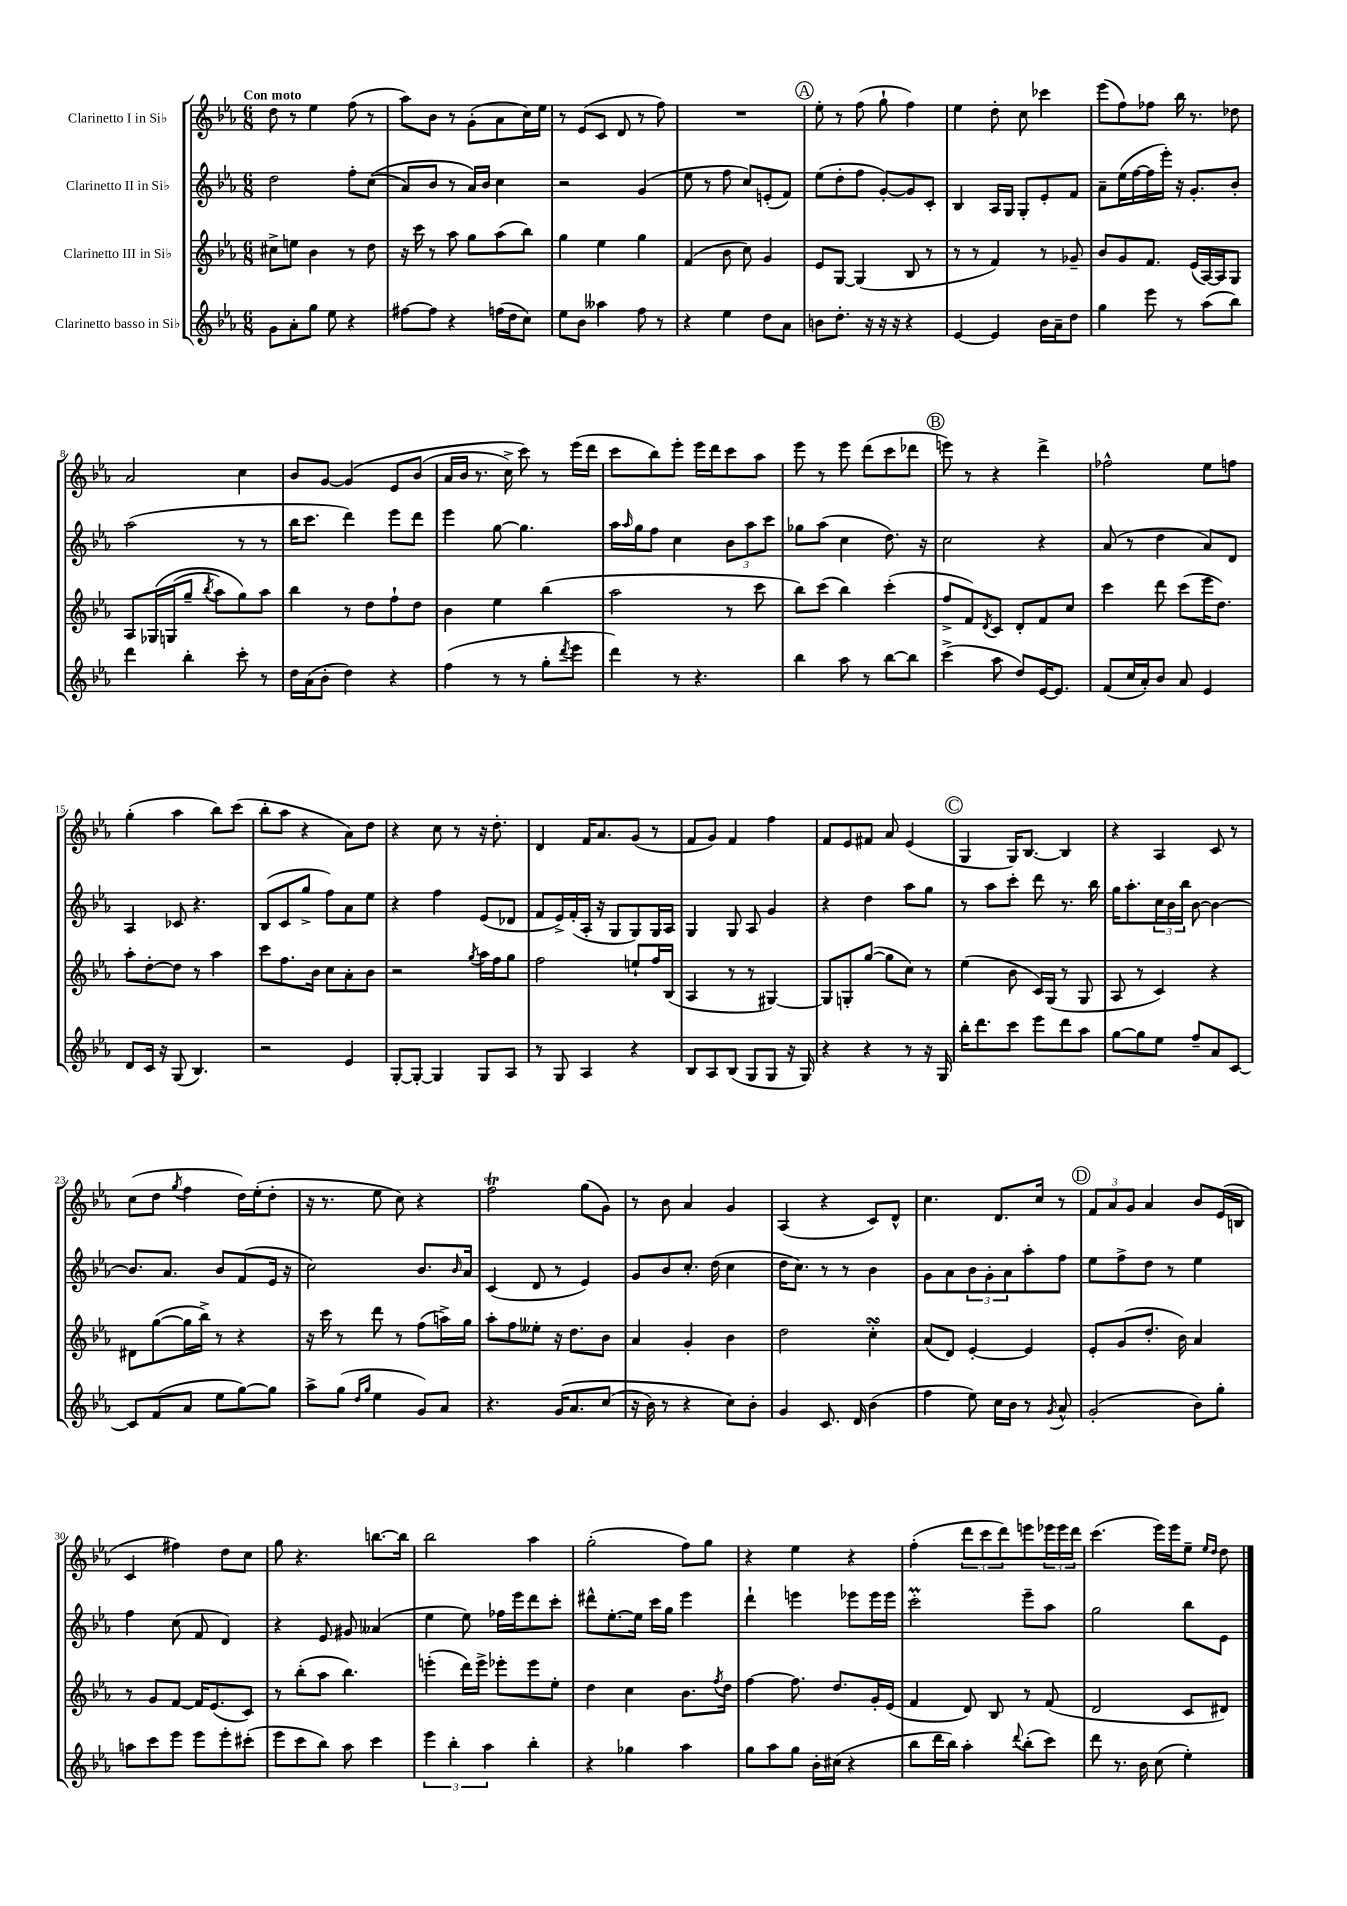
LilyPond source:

<<
\new StaffGroup <<
\new Staff = "s0" \with { instrumentName = "Clarinetto I in Sib" } {
    \clef treble \key ees \major \numericTimeSignature \time 6/8 \tempo "Con moto"
    d''8 r8 ees''4 f''8( r8 |
    aes''8) bes'8 r8 g'8-.( aes'8 c''16) ees''16 |
    r8 ees'8( c'8 d'8 r8 f''8) |
    R2. |
    \mark \markup { \circle "A" } ees''8-. r8 f''8( g''8-! f''4) |
    ees''4 d''8-. c''8 ces'''4 |
    ees'''8( f''8) fes''8 bes''16 r8. des''8 |
    aes'2 c''4 |
    bes'8 g'8~ g'4\( ees'8 bes'8( |
    aes'16 bes'16 r8. c''16->) c'''8\) r8 ees'''16( d'''16 |
    c'''8 bes''8) ees'''8-. ees'''16 d'''16 c'''8 aes''8 |
    ees'''8 r8 ees'''8 d'''8( c'''8 des'''8 |
    \mark \markup { \circle "B" } e'''8) r8 r4 d'''4-> |
    fes''2-^ ees''8 f''8 |
    g''4-.( aes''4 bes''8) c'''8( |
    bes''8-. aes''8 r4 aes'8) d''8 |
    r4 c''8 r8 r16 d''8.-. |
    d'4 f'16 aes'8. g'8( r8 |
    f'8 g'8) f'4 f''4 |
    f'8 ees'8 fis'8 aes'8 ees'4( |
    \mark \markup { \circle "C" } g4 g16) bes8.~ bes4 |
    r4 aes4 c'8 r8 |
    c''8( d''8 \acciaccatura { g''8 } f''4 d''16) ees''16-.( d''8-. |
    r16 r8. ees''8 c''8) r4 |
    f''2\trill g''8( g'8) |
    r8 bes'8 aes'4 g'4 |
    aes4( r4 c'8) d'8-^ |
    c''4. d'8. c''16 r8 |
    \mark \markup { \circle "D" } \tuplet 3/2 { f'8 aes'8 g'8 } aes'4 bes'8 ees'16( b16 |
    c'4 fis''4) d''8 c''8 |
    g''8 r4. b''8.~ b''16 |
    bes''2 aes''4 |
    g''2-.( f''8) g''8 |
    r4 ees''4 r4 |
    f''4-.( \tuplet 3/2 { d'''8 c'''8 d'''8) } e'''8 \tuplet 3/2 { ees'''16 ees'''16 d'''16 } |
    c'''4.( ees'''16) ees'''16 ees''8-- \grace { ees''16 d''16 } d''8 \bar "|." |
}
\new Staff = "s1" \with { instrumentName = "Clarinetto II in Sib" } {
    \clef treble \key ees \major \numericTimeSignature \time 6/8
    d''2 f''8-. c''8(\( |
    aes'8) bes'8 r8 aes'16\) bes'16 c''4 |
    r2 g'4( |
    ees''8 r8 f''8 c''8) e'8-.( f'8) |
    \mark \markup { \circle "A" } ees''8( d''8-. f''8 g'8~-.) g'8 c'8-. |
    bes4 aes16 g16 g8-. ees'8-. f'8 |
    aes'8-- ees''16( f''16~ f''16 ees'''16-.) r16 g'8.-. bes'8-. |
    aes''2( r8 r8 |
    bes''16 c'''8. d'''4) ees'''8 d'''8 |
    ees'''4 g''8~ g''4. |
    aes''16 \grace { aes''16 } g''16 f''8 c''4 \tuplet 3/2 { bes'8 aes''8 c'''8 } |
    ges''8 aes''8( c''4 d''8.) r16 |
    \mark \markup { \circle "B" } c''2 r4 |
    aes'8( r8 d''4 aes'8) d'8 |
    aes4 ces'8 r4. |
    bes8( c'8 g''8-> f''8) aes'8 ees''8 |
    r4 f''4 ees'8( des'8 |
    f'8 ees'16->) f'16-.( aes16-. r16 g8 g8) g16 aes16 |
    g4 g8 aes8 g'4 |
    r4 d''4 aes''8 g''8 |
    \mark \markup { \circle "C" } r8 aes''8 c'''8-. d'''8 r8. bes''16 |
    g''16 aes''8.-. \tuplet 3/2 { c''16 bes'16 bes''16 } bes'8~ bes'4~ |
    bes'8. aes'8. bes'8 f'8( ees'16 r16 |
    c''2) bes'8. \grace { bes'16 } aes'16 |
    c'4( d'8 r8 ees'4) |
    g'8 bes'8 c''8.-. d''16( c''4 |
    d''16 c''8.) r8 r8 bes'4 |
    g'8 aes'8 \tuplet 3/2 { bes'8 g'8-. aes'8 } aes''8-. f''8 |
    \mark \markup { \circle "D" } ees''8 f''8-> d''8 r8 ees''4 |
    f''4 c''8( f'8 d'4) |
    r4 ees'8 gis'8 aeses'4( |
    ees''4 ees''8) fes''16 ees'''16 d'''8 c'''8-. |
    dis'''8-^ ees''8.~-. ees''16 c'''16 g''16 ees'''4 |
    d'''4-! e'''4 ees'''8 ees'''16 ees'''16 |
    c'''2-.\prall ees'''8-- aes''8 |
    g''2 bes''8 ees'8 \bar "|." |
}
\new Staff = "s2" \with { instrumentName = "Clarinetto III in Sib" } {
    \clef treble \key ees \major \numericTimeSignature \time 6/8
    cis''8-> e''8 bes'4 r8 d''8 |
    r16 c'''16 r8 aes''8 g''8 aes''8( bes''8) |
    g''4 ees''4 g''4 |
    f'4( bes'8 c''8) g'4 |
    \mark \markup { \circle "A" } ees'8 g8~ g4( bes8 r8 |
    r8 r8 f'4) r8 ges'8-- |
    bes'8 g'8 f'8. ees'16( aes16~) aes16 g8 |
    aes8 ges16\( g16( g''8-- \acciaccatura { bes''8 } aes''8) g''8\) aes''8 |
    bes''4 r8 d''8 f''8-! d''8 |
    bes'4 ees''4 bes''4( |
    aes''2 r8 c'''8 |
    bes''8) c'''8( bes''4) c'''4-.( |
    \mark \markup { \circle "B" } f''8-> f'8) \acciaccatura { d'8 } c'8 d'8-. f'8 c''8 |
    c'''4 d'''8 c'''8( ees'''16 d''8.) |
    aes''8-. d''8~-. d''8 r8 aes''4 |
    c'''8 f''8. bes'16 c''8 aes'8-. bes'8 |
    r2 \acciaccatura { g''8 } aes''16 f''16 g''8 |
    f''2 e''8-! f''16 bes16( |
    aes4 r8 r8 gis4~) |
    gis8 g8-. g''8~( g''8 c''8) r8 |
    \mark \markup { \circle "C" } ees''4( bes'8 c'16) g16( r8 g8 |
    aes8 r8 c'4) r4 |
    dis'8 g''8~( g''16 bes''16->) r8 r4 |
    r16 c'''16 r8 d'''8 r8 f''8( a''16->) g''16 |
    aes''8-. f''8 eeses''8-. r16 d''8. bes'8 |
    aes'4 g'4-. bes'4 |
    d''2 c''4-.\turn |
    aes'8( d'8) ees'4~-. ees'4 |
    \mark \markup { \circle "D" } ees'8-. g'8( d''8.-. bes'16) aes'4 |
    r8 g'8 f'8~ f'16 ees'8.( c'8) |
    r8 bes''8-.( aes''8 bes''4.) |
    e'''4-.( d'''16) e'''16-> ees'''8-. ees'''8 ees''8-. |
    d''4 c''4 bes'8. \acciaccatura { f''8 } d''16 |
    f''4~ f''8. d''8. g'16-. ees'16( |
    f'4 d'8) bes8 r8 f'8( |
    d'2 c'8 dis'8) \bar "|." |
}
\new Staff = "s3" \with { instrumentName = "Clarinetto basso in Sib" } {
    \clef treble \key ees \major \numericTimeSignature \time 6/8
    g'8 aes'8-. g''8 ees''8 r4 |
    fis''8~ fis''8 r4 f''16( d''16 c''8) |
    ees''8 bes'8 aeses''4 f''8 r8 |
    r4 ees''4 d''8 aes'8 |
    \mark \markup { \circle "A" } b'8 d''8.-. r16 r16 r16 r4 |
    ees'4~ ees'4 bes'16 aes'16-- d''8 |
    g''4 ees'''8 r8 aes''8( bes''8) |
    d'''4 bes''4-. c'''8-. r8 |
    d''16 aes'16( bes'8-. d''4) r4 |
    f''4( r8 r8 g''8-. \acciaccatura { d'''8 } ees'''8 |
    d'''4) r8 r4. |
    bes''4 aes''8 r8 bes''8~ bes''8 |
    \mark \markup { \circle "B" } c'''4->( aes''8 d''8) ees'16~ ees'8. |
    f'8( c''16 aes'16-.) bes'8 aes'8 ees'4 |
    d'8 c'16 r16 g8( bes4.) |
    r2 ees'4 |
    g8~-. g8~-. g4 g8 aes8 |
    r8 g8 aes4 r4 |
    bes8 aes8 bes8( g8 g8 r16 g16) |
    r4 r4 r8 r16 g16 |
    \mark \markup { \circle "C" } bes''16-. d'''8. c'''8 ees'''8 d'''8 aes''8 |
    g''8~ g''8 ees''8 f''8-- aes'8 c'8~ |
    c'8 f'8( aes'8 ees''8 g''8~) g''8 |
    aes''8-> g''8( \grace { d''16 g''16 } ees''4 g'8) aes'8 |
    r4. g'16\( aes'8. c''8( |
    r16 bes'16) r8 r4 c''8\) bes'8-. |
    g'4 c'8. d'16 bes'4( |
    f''4 ees''8) c''16 bes'16 r8 \acciaccatura { g'8 } aes'8-^ |
    \mark \markup { \circle "D" } g'2-.( bes'8) g''8-. |
    a''8 c'''8 ees'''8 ees'''8 ees'''8-. cis'''8-.( |
    ees'''8 c'''8 bes''8) aes''8 c'''4 |
    \tuplet 3/2 { ees'''4 bes''4-. aes''4 } bes''4-. |
    r4 ges''4 aes''4 |
    g''8 aes''8 g''8 bes'16-. cis''16( r4 |
    bes''8 d'''16 bes''16) aes''4-. \appoggiatura { d'''8 } bes''8-.( c'''8) |
    d'''8 r8. bes'16 c''8( ees''4-.) \bar "|." |
}
>>
>>
